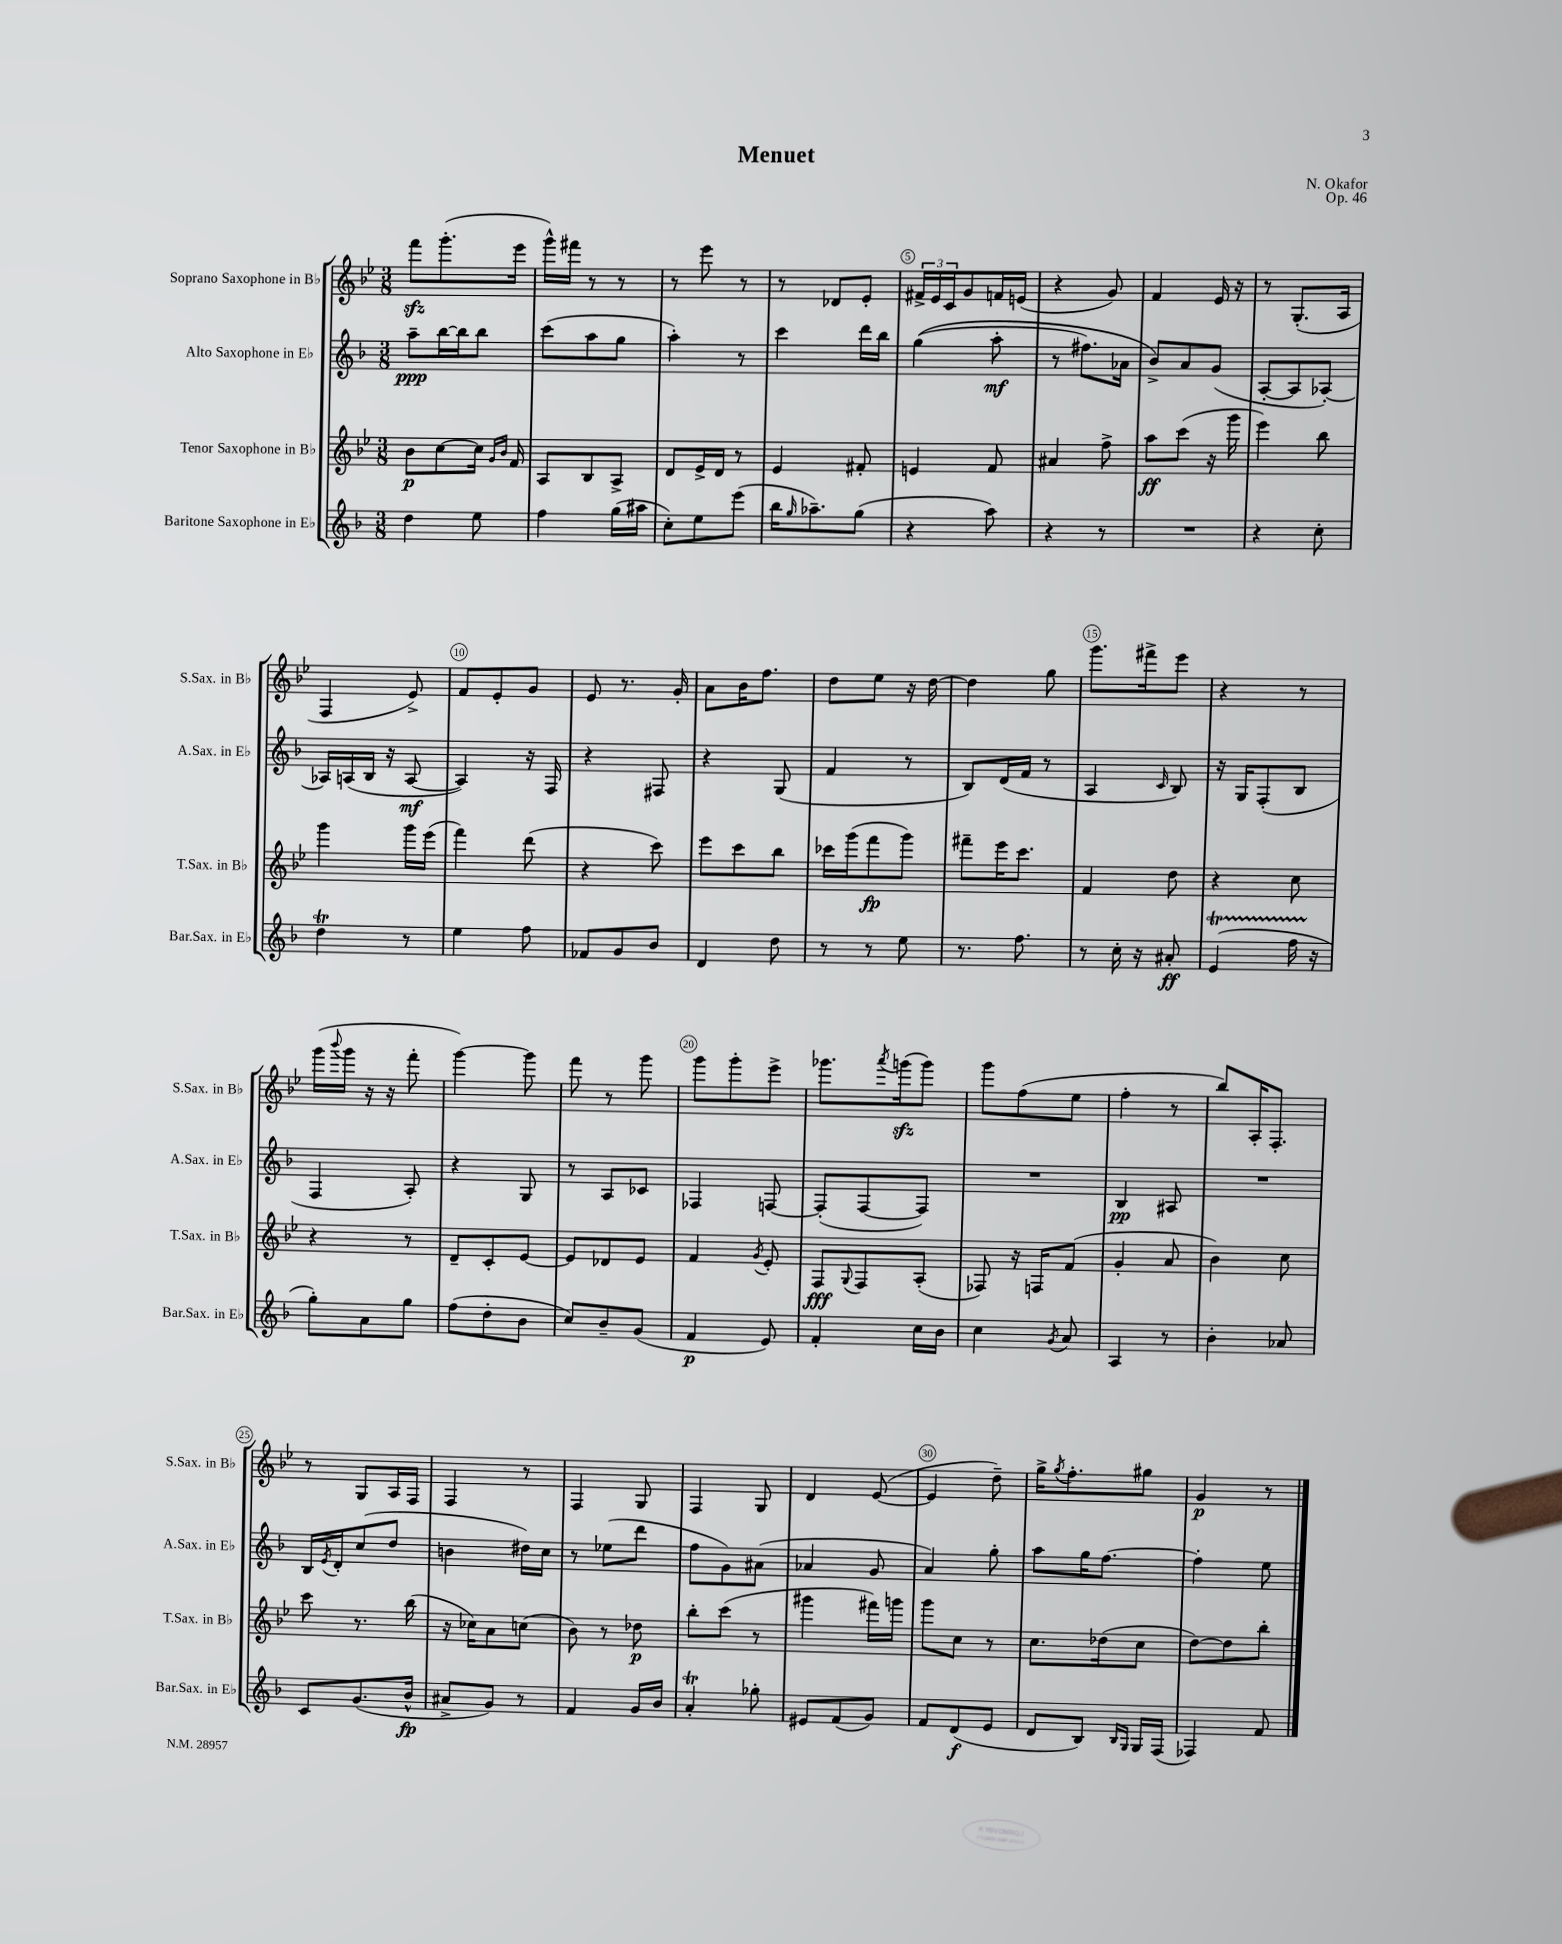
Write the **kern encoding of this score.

**kern	**dynam	**kern	**dynam	**kern	**dynam	**kern	**dynam
*part4	*part4	*part3	*part3	*part2	*part2	*part1	*part1
*staff4	*staff4	*staff3	*staff3	*staff2	*staff2	*staff1	*staff1
*I"Baritone Saxophone in E♭	*	*I"Tenor Saxophone in B♭	*	*I"Alto Saxophone in E♭	*	*I"Soprano Saxophone in B♭	*
*I'Bar.Sax. in E♭	*	*I'T.Sax. in B♭	*	*I'A.Sax. in E♭	*	*I'S.Sax. in B♭	*
*clefG2	*	*clefG2	*	*clefG2	*	*clefG2	*
*k[b-]	*	*k[b-e-]	*	*k[b-]	*	*k[b-e-]	*
*M3/8	*	*M3/8	*	*M3/8	*	*M3/8	*
=1	=1	=1	=1	=1	=1	=1	=1
4dd\	.	8b-\L	p	8aa~\L	ppp	8fffzz\L	.
.	.	[8cc\	.	[16bb-\L	.	(8.ggg'\	.
.	.	.	.	16bb-\J]	.	.	.
8ee\	.	16cc\Jk]	.	8bb-\J	.	.	.
.	.	16qqg/LL	.	.	.	.	.
.	.	16qqb-/JJ	.	.	.	.	.
.	.	16f/	.	.	.	16eee-\Jk	.
=2	=2	=2	=2	=2	=2	=2	=2
4ff\	.	8A/L	.	(8ccc\L	.	16ggg^^\LL)	.
.	.	.	.	.	.	16fff#X\JJ	.
.	.	8B-/	.	8aa\	.	8r	.
(16gg\LL	.	8A^/J	.	8gg\J	.	8r	.
16aa#X\JJ	.	.	.	.	.	.	.
=3	=3	=3	=3	=3	=3	=3	=3
8cc'\L)	.	8d/L	.	4aa'\)	.	8r	.
8ee\	.	16e-^/L	.	.	.	8eee-\	.
.	.	16d/JJ	.	.	.	.	.
(8eee\J	.	8r	.	8r	.	8r	.
=4	=4	=4	=4	=4	=4	=4	=4
16bb-\KL	.	4e-/	.	4ccc\	.	8r	.
16qqgg/	.	.	.	.	.	.	.
8.aa-X~\)	.	.	.	.	.	.	.
.	.	.	.	.	.	8d-X/L	.
(8gg\J	.	8f#X'/	.	16ddd\LL	.	8e-'/J	.
.	.	.	.	16bb-\JJ	.	.	.
=5	=5	=5	=5	=5	=5	=5	=5
4r	.	4en/	.	((4gg\	.	24f#X^/LL	.
.	.	.	.	.	.	24e-/	.
.	.	.	.	.	.	24c/J	.
.	.	.	.	.	.	8g/	.
8aa\)	.	8f/	.	8aa'\	mf	16fn/L	.
.	.	.	.	.	.	(16en/JJ	.
=6	=6	=6	=6	=6	=6	=6	=6
4r	.	4a#X/	.	8r	.	4r	.
.	.	.	.	8.ff#X\L)	.	.	.
8r	.	8ff^\	.	.	.	8g/)	.
.	.	.	.	16a-X\Jk	.	.	.
=7	=7	=7	=7	=7	=7	=7	=7
4.r	.	8aa\L	ff	8b-^/L)	.	4f/	.
.	.	(8ccc\J	.	8a/	.	.	.
.	.	16r	.	(8g/J	.	16e-/	.
.	.	16ggg\	.	.	.	16r	.
=8	=8	=8	=8	=8	=8	=8	=8
4r	.	4eee-\)	.	[8A'/L	.	8r	.
.	.	.	.	8A/]	.	(8.G'/L	.
8cc'\	.	8bb-\	.	[8A-X'/J)	.	.	.
.	.	.	.	.	.	16A/Jk	.
!!LO:LB:g=z
=9	=9	=9	=9	=9	=9	=9	=9
4ddT\	.	4ggg\	.	16A-X/LL]	.	4F/	.
.	.	.	.	(16An/	.	.	.
.	.	.	.	16B-/JJ	.	.	.
.	.	.	.	16r	.	.	.
8r	.	16ggg\LL	.	[8A/	mf	8e-^/)	.
.	.	(16eee-\JJ	.	.	.	.	.
=10	=10	=10	=10	=10	=10	=10	=10
4ee\	.	4fff\)	.	4A/])	.	8f/L	.
.	.	.	.	.	.	8e-'/	.
8ff\	.	(8ddd\	.	16r	.	8g/J	.
.	.	.	.	16F/	.	.	.
=11	=11	=11	=11	=11	=11	=11	=11
8f-X/L	.	4r	.	4r	.	8e-/	.
8g/	.	.	.	.	.	8.r	.
8b-/J	.	8ccc\)	.	8F#X/	.	.	.
.	.	.	.	.	.	16g'/	.
=12	=12	=12	=12	=12	=12	=12	=12
4d/	.	8eee-\L	.	4r	.	8a\L	.
.	.	8ccc\	.	.	.	16b-\K	.
.	.	.	.	.	.	8.ff\J	.
8dd\	.	8bb-\J	.	(8G/	.	.	.
=13	=13	=13	=13	=13	=13	=13	=13
8r	.	16ccc-X\LL	.	4f/	.	8dd\L	.
.	.	(16ggg\J	.	.	.	.	.
8r	.	8fff\	fp	.	.	8ee-\J	.
8ee\	.	8ggg\J)	.	8r	.	16r	.
.	.	.	.	.	.	[16dd\	.
=14	=14	=14	=14	=14	=14	=14	=14
8.r	.	8fff#X~\L	.	8B-/L)	.	4dd\]	.
.	.	16eee-\K	.	(16d/L	.	.	.
8.ff\	.	8.ccc\J	.	16f/JJ	.	.	.
.	.	.	.	8r	.	8gg\	.
=15	=15	=15	=15	=15	=15	=15	=15
8r	.	4f/	.	4A/	.	8.ggg\L	.
16cc'\	.	.	.	.	.	.	.
16r	.	.	.	.	.	16fff#X^\k	.
.	.	.	.	16qqc/	.	.	.
8a#X'/	ff	8dd\	.	8B-/)	.	8eee-\J	.
=16	=16	=16	=16	=16	=16	=16	=16
(4et/	.	4r	.	16r	.	4r	.
.	.	.	.	16G/KL	.	.	.
.	.	.	.	(8F'/	.	.	.
16ffTTT\	.	8cc\	.	8B-/J	.	8r	.
16r	.	.	.	.	.	.	.
!!LO:LB:g=z
=17	=17	=17	=17	=17	=17	=17	=17
8gg'\L)	.	4r	.	4F/	.	(16ggg\LL	.
.	.	.	.	.	.	8qqbbb-/	.
.	.	.	.	.	.	16ggg\JJ	.
8a\	.	.	.	.	.	16r	.
.	.	.	.	.	.	16r	.
8gg\J	.	8r	.	8A'/)	.	8fff'\	.
=18	=18	=18	=18	=18	=18	=18	=18
(8ff\L	.	8d~/L	.	4r	.	[4ggg\)	.
8dd'\	.	8c'/	.	.	.	.	.
8b-\J	.	[8e-/J	.	8G/	.	8ggg\]	.
=19	=19	=19	=19	=19	=19	=19	=19
8cc/L)	.	8e-/L]	.	8r	.	8fff\	.
8b-~/	.	8d-X/	.	8A/L	.	8r	.
(8g/J	.	8e-/J	.	8c-X/J	.	8ggg\	.
=20	=20	=20	=20	=20	=20	=20	=20
4f/	p	4f/	.	4F-X/	.	8ggg\L	.
.	.	.	.	.	.	8ggg'\	.
.	.	8qg/	.	.	.	.	.
8e/)	.	8e-'/	.	[8Fn/	.	8eee-^\J	.
=21	=21	=21	=21	=21	=21	=21	=21
4f'/	.	8F/L	fff	(8F'/L]	.	8.ggg-X\L	.
.	.	8qqG/	.	.	.	.	.
.	.	8F/	.	[8F/	.	.	.
.	.	.	.	.	.	8qaaa/	.
.	.	.	.	.	.	(16gggnzz\k	.
16cc\LL	.	(8A'/J	.	8F/J])	.	8ggg\J)	.
16b-\JJ	.	.	.	.	.	.	.
=22	=22	=22	=22	=22	=22	=22	=22
4cc\	.	8F-X/)	.	4.r	.	8ggg\L	.
.	.	16r	.	.	.	(8ff\	.
.	.	16Fn/KL	.	.	.	.	.
8qg/	.	.	.	.	.	.	.
8a/	.	(8f/J	.	.	.	8ee-\J	.
=23	=23	=23	=23	=23	=23	=23	=23
4A/	.	4g'/	.	4B-/	pp	4ff'\	.
8r	.	8a/	.	8A#X/	.	8r	.
=24	=24	=24	=24	=24	=24	=24	=24
4b-'\	.	4b-\)	.	4.r	.	8bb-/L)	.
.	.	.	.	.	.	16A'/K	.
.	.	.	.	.	.	8.F'/J	.
8a-X/	.	8cc\	.	.	.	.	.
!!LO:LB:g=z
=25	=25	=25	=25	=25	=25	=25	=25
8c/L	.	8ccc\	.	16B-/LL	.	8r	.
.	.	.	.	8qe/	.	.	.
.	.	.	.	16d'/J	.	.	.
(8.g/	.	8.r	.	(8cc/	.	8G/L	.
.	.	.	.	8dd/J	.	16A/L	.
16b-^^/Jk	fp	(16bb-\	.	.	.	16F/JJ	.
=26	=26	=26	=26	=26	=26	=26	=26
8a#X^/L	.	16r	.	4bn\	.	4F/	.
.	.	16cc-X\KL)	.	.	.	.	.
8g/J)	.	8a\	.	.	.	.	.
8r	.	(8ccn\J	.	16dd#X\LL)	.	8r	.
.	.	.	.	16cc\JJ	.	.	.
=27	=27	=27	=27	=27	=27	=27	=27
4f/	.	8b-\)	.	8r	.	4F/	.
.	.	8r	.	(8ee-X\L	.	.	.
16g/LL	.	8dd-X\	p	8ddd\J	.	8G/	.
16b-/JJ	.	.	.	.	.	.	.
=28	=28	=28	=28	=28	=28	=28	=28
4at'/	.	8bb-'\L	.	8ff\L	.	4F/	.
.	.	(8ccc\J	.	8g\)	.	.	.
8gg-X'\	.	8r	.	(8a#X\J	.	8G/	.
=29	=29	=29	=29	=29	=29	=29	=29
8e#X/L	.	4ggg#X\	.	4a-X/	.	4d/	.
(8f/	.	.	.	.	.	.	.
8g/J)	.	16fff#X\LL)	.	8g/	.	([8e-/	.
.	.	16gggn\JJ	.	.	.	.	.
=30	=30	=30	=30	=30	=30	=30	=30
8f/L	.	8ggg\L	.	4a/)	.	4e-/]	.
(8d/	f	8cc\J	.	.	.	.	.
8e/J	.	8r	.	8gg'\	.	8dd~\)	.
=31	=31	=31	=31	=31	=31	=31	=31
8d/L	.	8.cc\L	.	8aa\L	.	16gg^\KL	.
.	.	.	.	.	.	8qgg/	.
.	.	.	.	.	.	8.ff'\	.
8B-/J)	.	.	.	16gg\K	.	.	.
.	.	(16dd-X\k	.	[8.ff\J	.	.	.
16qqB-/LL	.	.	.	.	.	.	.
16qqG/JJ	.	.	.	.	.	.	.
16G/LL	.	8cc\J	.	.	.	8gg#X\J	.
(16F/JJ	.	.	.	.	.	.	.
=32	=32	=32	=32	=32	=32	=32	=32
4F-X/)	.	[8dd\L)	.	4ff'\]	.	4g/	p
.	.	8dd\]	.	.	.	.	.
8f/	.	8bb-'\J	.	8ee\	.	8r	.
==	==	==	==	==	==	==	==
*-	*-	*-	*-	*-	*-	*-	*-
